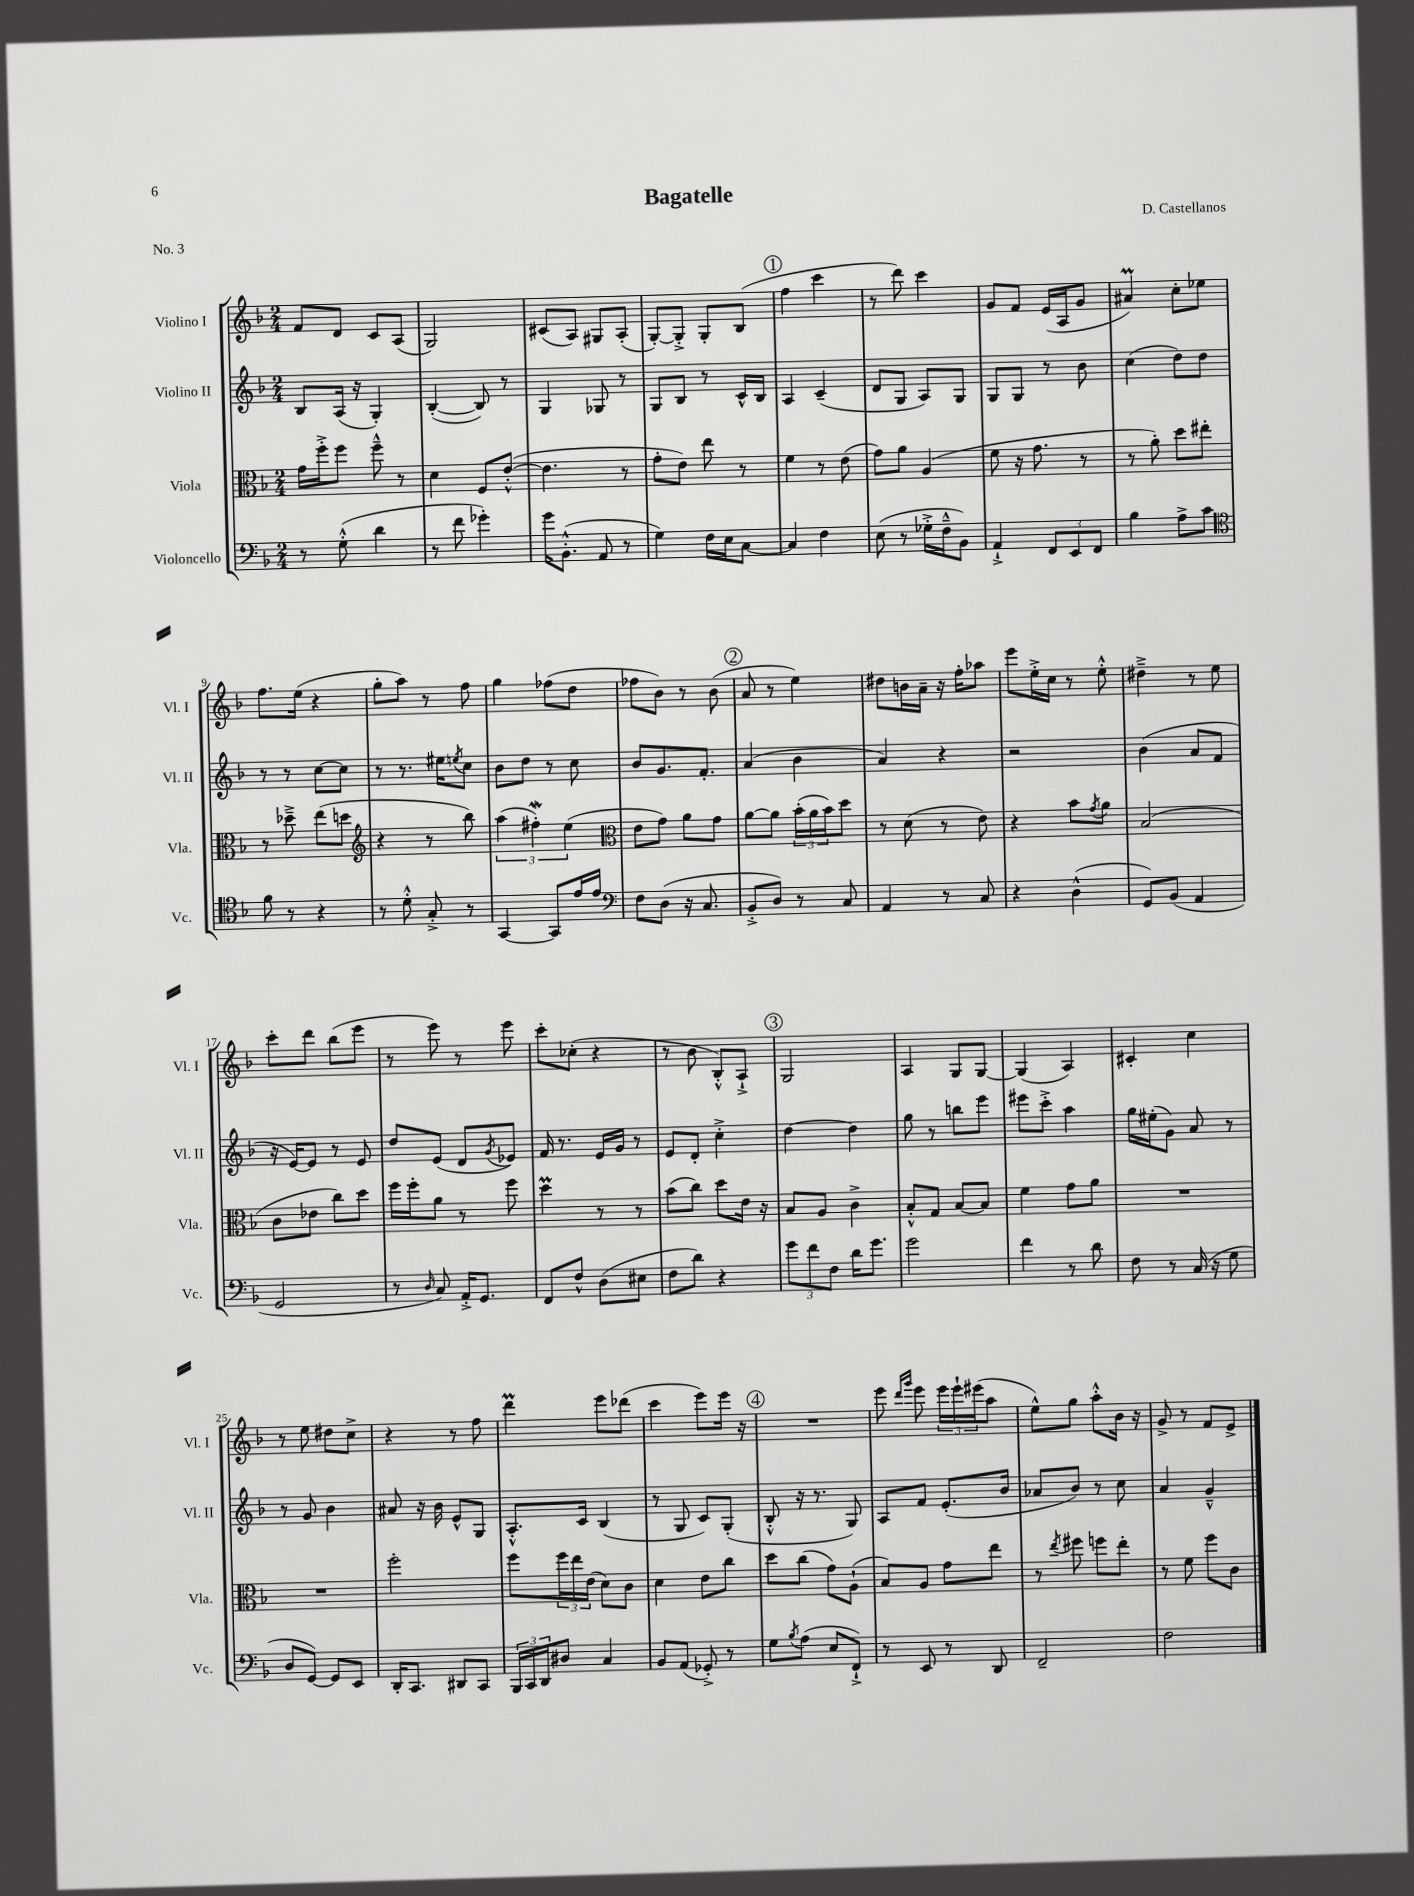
\header { title = "Bagatelle" composer = "D. Castellanos" piece = "No. 3" }
<<
\new StaffGroup <<
\new Staff = "s0" \with { instrumentName = "Violino I" shortInstrumentName = "Vl. I" } {
    \clef treble \key f \major \numericTimeSignature \time 2/4
    f'8 d'8 c'8 a8( |
    g2) |
    cis'8( a8) gis8 a8-.( |
    g8~-.) g8-.-> g8-. bes8( |
    \mark \markup { \circle "1" } f''4 c'''4 |
    r8 d'''8) c'''4 |
    g'8 f'8 e'16( a16 g'8 |
    ais'4\prall) c''8-. ees''8 |
    f''8. e''16( r4 |
    g''8-. a''8) r8 f''8 |
    g''4 fes''8( d''8 |
    fes''8 bes'8) r8 bes'8( |
    \mark \markup { \circle "2" } a'8 r8 e''4) |
    dis''8 b'16 a'16-- r16 f''16-. aes''8 |
    e'''8 e''16-.-> c''16 r8 e''8-.-^ |
    dis''4---> r8 e''8 |
    c'''8-. d'''8 bes''8( e'''8 |
    r8 e'''8) r8 e'''8 |
    c'''8-. ces''8-.( r4 |
    r8 bes'8 bes8-.-^) a8-!-> |
    \mark \markup { \circle "3" } g2 |
    a4 g8 g8~ |
    g4( a4) |
    cis'4-. c''4 |
    r8 e''8 dis''8 c''8-> |
    r4 r8 f''8 |
    d'''4\prall e'''8 des'''8( |
    c'''4 e'''8) e'''16 r16 |
    \mark \markup { \circle "4" } R2 |
    e'''8 \grace { d'''16 g'''16 } e'''8 \tuplet 3/2 { e'''16 e'''16-! eis'''16( } a''8 |
    e''8-^) g''8 a''8-.-^ bes'16 r16 |
    g'8-> r8 f'8 e'8-> \bar "|." |
}
\new Staff = "s1" \with { instrumentName = "Violino II" shortInstrumentName = "Vl. II" } {
    \clef treble \key f \major \numericTimeSignature \time 2/4
    bes8 a16( r16 g4-.) |
    bes4~-.( bes8) r8 |
    g4 ges8 r8 |
    g8 bes8 r8 c'16-^ bes16 |
    \mark \markup { \circle "1" } a4 c'4--( |
    d'8 g8 a8) g8 |
    g8 g8 r8 bes'8 |
    c''4( d''8) d''8 |
    r8 r8 c''8~ c''8 |
    r8 r8. eis''16 \acciaccatura { e''8 } c''8 |
    bes'8 d''8 r8 c''8 |
    bes'8 g'8. f'8.-. |
    \mark \markup { \circle "2" } a'4( bes'4 |
    a'4) r4 |
    r2 |
    bes'4( a'8 f'8 |
    r16 e'16~) e'8 r8 e'8 |
    d''8 e'8( d'8 \acciaccatura { g'8 } ees'8) |
    f'16 r8. e'16 g'16 r8 |
    e'8 d'8-. c''4-.-> |
    \mark \markup { \circle "3" } d''4~ d''4 |
    g''8 r8 b''8 e'''8 |
    eis'''8 c'''8-.-> a''4 |
    g''16 eis''16-.( g'8) a'8 r8 |
    r8 g'8 bes'4 |
    ais'8 r16 bes'16 e'8-^ g8 |
    a8.-.-^ c'16 bes4( |
    r8 g8 c'8) g8-.( |
    \mark \markup { \circle "4" } bes8-.-^ r16 r8. g8) |
    a8 f'8 e'8.-.( bes'16 |
    aes'8 bes'8) r8 c''8 |
    a'4 g'4---^ \bar "|." |
}
\new Staff = "s2" \with { instrumentName = "Viola" shortInstrumentName = "Vla." } {
    \clef alto \key f \major \numericTimeSignature \time 2/4
    g'16 f''16-.-> f''8 f''8---^ r8 |
    d'4 f8 e'8~-.-^( |
    e'4. r8 |
    g'8-. e'8) e''8 r8 |
    \mark \markup { \circle "1" } f'4 r8 e'8( |
    g'8) a'8 a4( |
    f'8 r16 g'8. r8 |
    r8 a'8-.) d''8 eis''8-. |
    r8 des''8---> e''8( d''8 |
    \clef treble r4 r8 bes''8) |
    \tuplet 3/2 { a''4( fis''4-.\mordent) e''4( } |
    \clef alto e'8 g'8) a'8 g'8 |
    \mark \markup { \circle "2" } a'8~ a'8 \tuplet 3/2 { bes'16-.( a'16 bes'16) } d''8 |
    r8 d'8( r8 e'8) |
    r4 bes'8 \acciaccatura { g'8 } a'8 |
    bes2( |
    c'8 ees'8 c''8) d''8 |
    f''16 f''16-. a'8 r8 f''8 |
    d''4\prall r8 r8 |
    bes'8( c''8) d''8 e'16 r16 |
    \mark \markup { \circle "3" } bes8 a8 c'4-> |
    bes8-.-^ g8 bes8~ bes8 |
    f'4 g'8 a'8 |
    R2 |
    R2 |
    f''2-. |
    f''8 \tuplet 3/2 { f''16 e''16 e'16( } d'8) c'8 |
    d'4 e'8 c''8 |
    \mark \markup { \circle "4" } d''8 c''8( g'8) a8-!( |
    bes8) a8 g'8 e''8 |
    r8 \acciaccatura { e''8 } fis''8 f''8 e''8-. |
    r8 f'8 f''8 c'8 \bar "|." |
}
\new Staff = "s3" \with { instrumentName = "Violoncello" shortInstrumentName = "Vc." } {
    \clef bass \key f \major \numericTimeSignature \time 2/4
    r8 g8-.-^( d'4 |
    r8 f'8 ges'4-.) |
    g'16 bes,8.-.-^( a,8 r8 |
    g4) f16 e16 c8~ |
    \mark \markup { \circle "1" } c4 f4 |
    e8( r8 ges16-.-> f16---^ bes,8) |
    a,4-!-> \tuplet 3/2 { f,8 e,8 f,8 } |
    bes4 a8-> c'8 |
    \clef tenor f'8 r8 r4 |
    r8 d'8-.-^ g8-.-> r8 |
    g,4~ g,8 e'16 e'16 |
    \clef bass f8 d8( r16 c8. |
    \mark \markup { \circle "2" } bes,8-.-> d8) r8 c8 |
    a,4 r8 c8 |
    r4 d4-^( |
    g,8) bes,8( a,4 |
    g,2 |
    r8 \grace { d16 } c8) a,16-.-> g,8. |
    f,8 f8-^ d8( eis8 |
    f8 d'8) r4 |
    \mark \markup { \circle "3" } \tuplet 3/2 { g'8 f'8 f8 } d'16 g'8. |
    g'2 |
    f'4 r8 d'8 |
    f8 r8 c16( r16 g8 |
    d8 g,8~) g,8 e,8 |
    d,16-. c,8. dis,8 c,8 |
    \tuplet 3/2 { bes,,16 c,16 d,16 } dis8 c4 |
    bes,8 a,8( ges,8-.->) r8 |
    \mark \markup { \circle "4" } g8 \acciaccatura { bes8 } a8( e8 f,8-!->) |
    r8 e,8 r8 d,8 |
    f,2-- |
    f2 \bar "|." |
}
>>
>>
